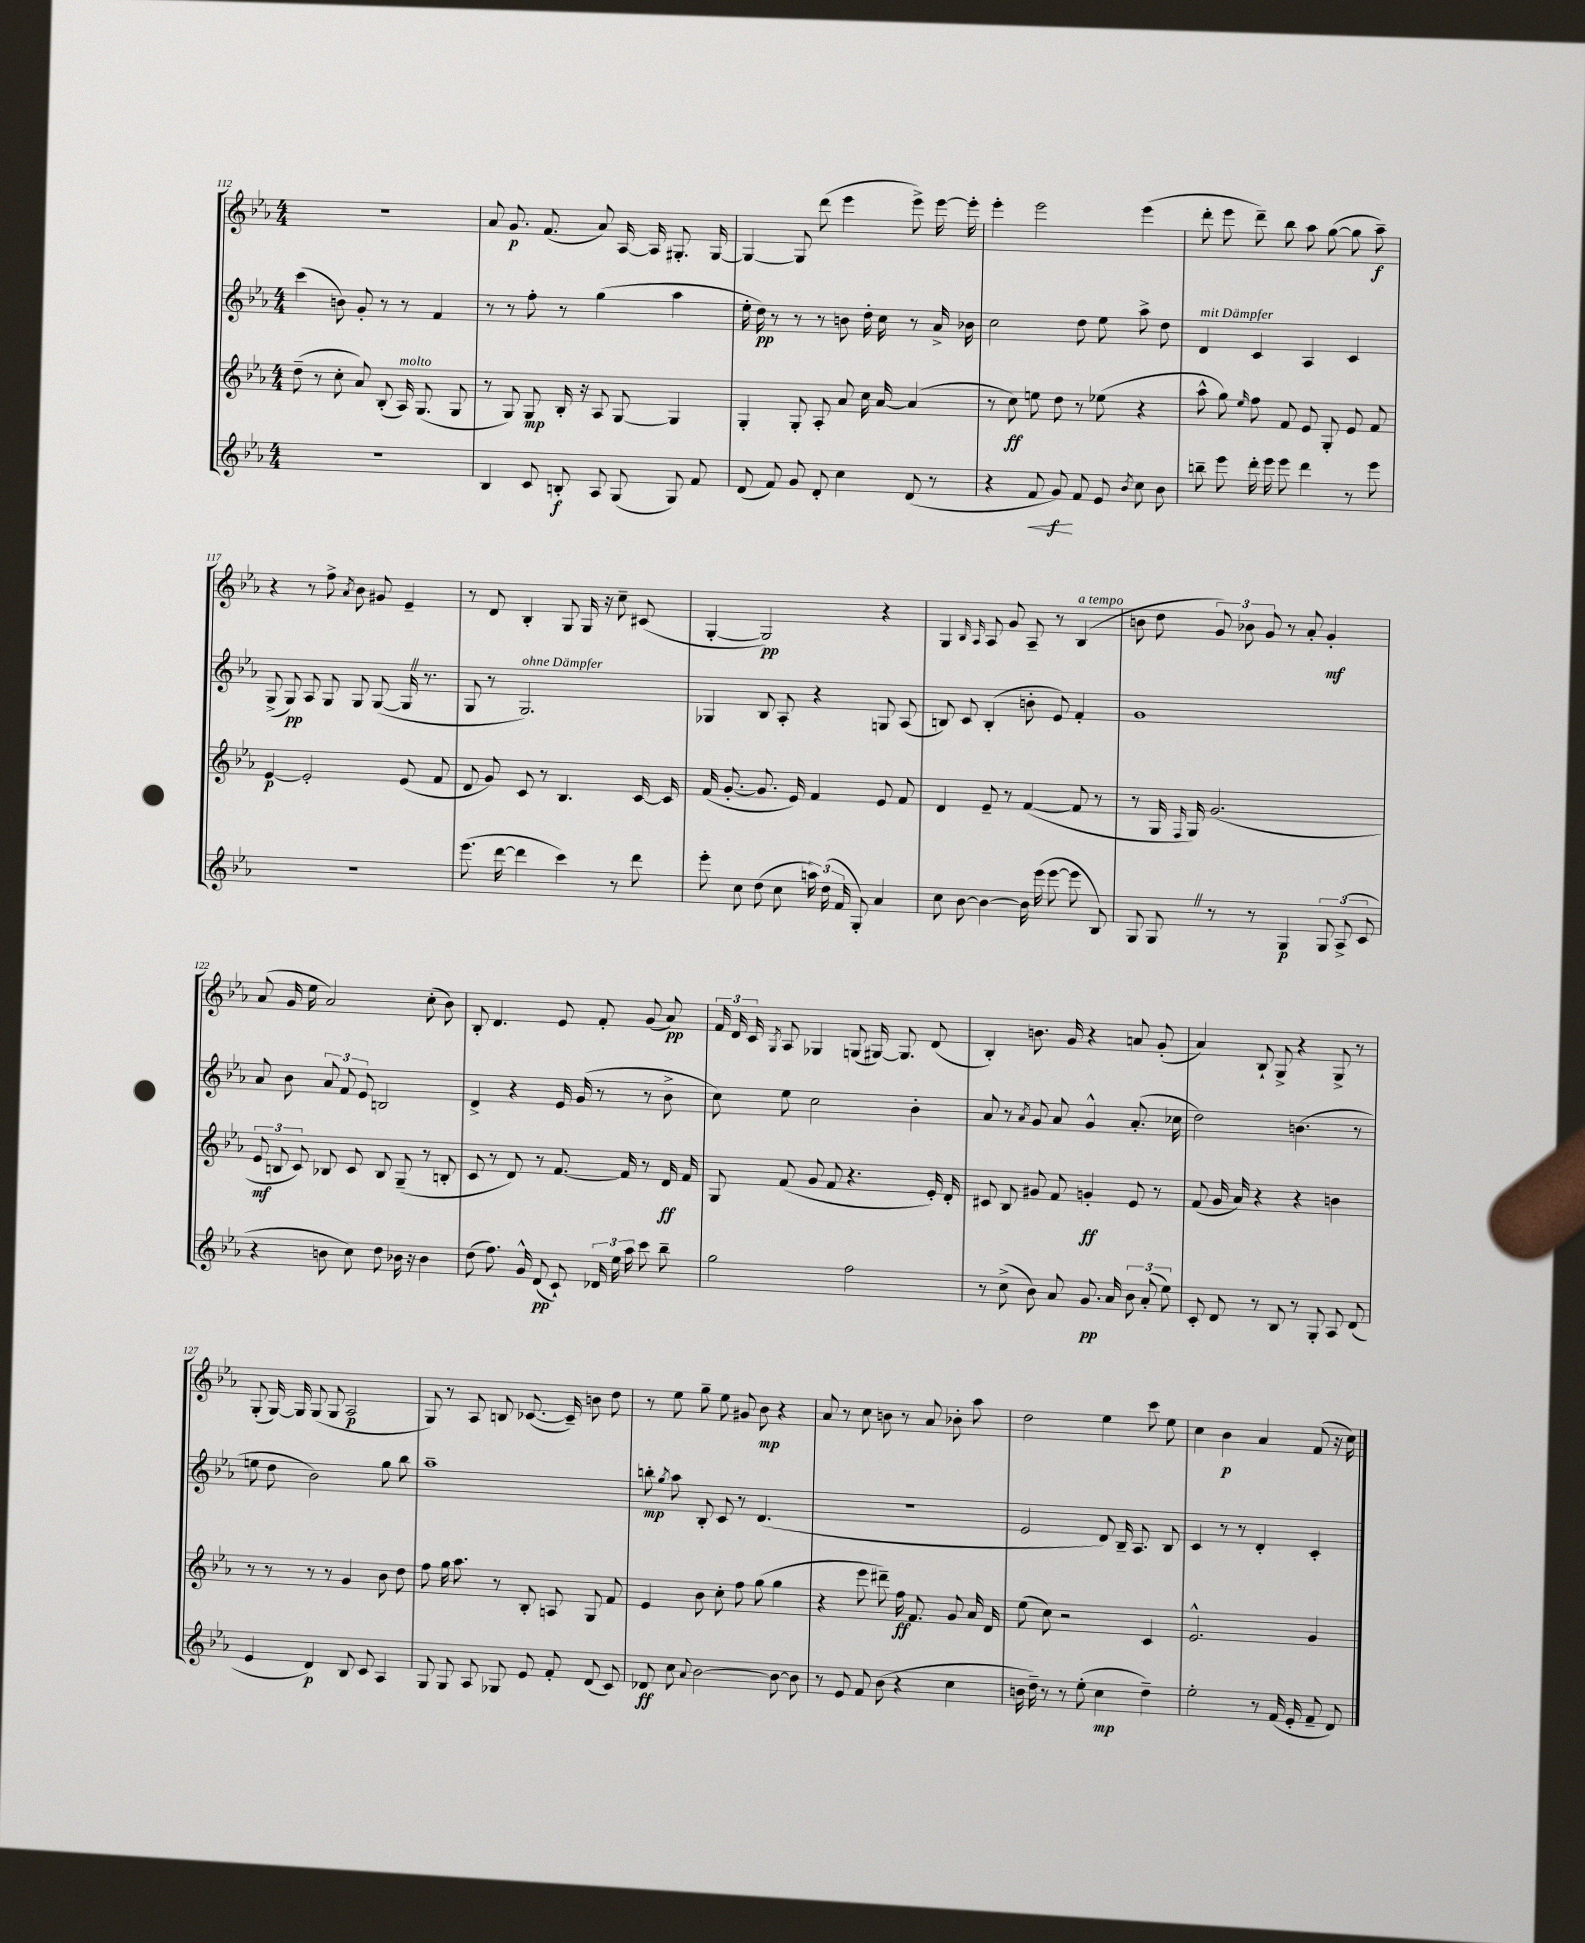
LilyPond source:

<<
\new StaffGroup <<
\new Staff = "s0" {
    \clef treble \key ees \major \numericTimeSignature \time 4/4
    \autoBeamOff r1 |
    aes'8 g'8.\p f'8.( aes'8) aes16~ aes16 gis8.-. gis16~ |
    gis4~ gis8 d'''8( ees'''4 ees'''8->) ees'''16~ ees'''16-. |
    ees'''4-. ees'''2 ees'''4( |
    d'''8-. ees'''8 d'''8--) bes''8 aes''8 g''8~( g''8 aes''8--\f) |
    r4 r8 f''8-> \acciaccatura { aes'8 } bes'8 gis'8 ees'4-- |
    r8 d'8 bes4-. g8 g16 r16 c''8-- cis'8( |
    g4~-. g2\pp) r4 |
    g4 \grace { bes16 aes16 } aes8 g'8 aes8-- r8 bes4^\markup { \italic "a tempo" }( |
    b'8 d''8 \tuplet 3/2 { g'8) bes'8 g'8 } r8 aes'8-. g'4-.\mf |
    aes'8( g'16 ees''16 aes'2) c''8-.( bes'8) |
    bes8-. d'4. ees'8 f'8-. g'8( aes'8\pp) |
    \tuplet 3/2 { f'16 d'16 c'16 } \acciaccatura { g8 } aes8 ges4 g8( gis16~) gis8. d'8( |
    bes4-.) b'8. g'16 r4 a'8 g'8-.( |
    aes'4) bes8-! g8-> r4 g8-> r8 |
    g8-.( g16~) g16 g8( g8 aes2\p |
    g8) r8 aes8 b8 ces'8.~( ces'16--) b'8 d''8 |
    r8 ees''8 g''8-- ees''8 gis'8 bes'8\mp r4 |
    aes'8 r8 c''8 b'8 r8 aes'8 bes'8-. aes''8 |
    d''2 ees''4 c'''8 ees''8 |
    c''4 bes'4\p aes'4 f'8( r16 c''16) \bar "|." |
}
\new Staff = "s1" {
    \clef treble \key ees \major \numericTimeSignature \time 4/4
    \autoBeamOff c'''4( b'8) g'8-. r8 r8 f'4 |
    r8 r8 f''8-. r8 g''4( aes''4 |
    ees''16-. d''16\pp) r8 r8 r8 b'8 d''16-. c''16 r8 aes'16-> bes'16 |
    c''2 d''8 ees''8 aes''8-> d''8 |
    d'4^\markup { \italic "mit Dämpfer" } c'4 aes4 c'4 |
    g8->( g8\pp) aes8 g8 g8 g8~( g16 \once \override BreathingSign.text = \markup { \musicglyph "scripts.caesura.straight" } \breathe r8. |
    g8 r8 g2.^\markup { \italic "ohne Dämpfer" }) |
    ges4 bes8 aes8-. r4 g8 aes8( |
    b8) c'8 b4-.( b'8-. ees'8) f'4-. |
    g'1 |
    aes'8 bes'8 \tuplet 3/2 { aes'8 f'8 ees'8 } b2 |
    d'4-> r4 ees'16 g'16( r8 r8 bes'8-> |
    c''8) ees''8 c''2 bes'4-. |
    aes'8 r8 \acciaccatura { aes'8 } g'8 aes'8 g'4-^ aes'8.-.( ces''16 |
    d''2) b'4.( r8 |
    e''8 d''8 bes'2) g''8 bes''8 |
    aes''1-- |
    b''8-.\mp \acciaccatura { g''8 } aes''8 bes8-. c'8 r8 d'4.( |
    r1 |
    ees'2 d'8) bes16-- aes8. bes8 |
    c'4 r8 r8 d'4-. c'4-. \bar "|." |
}
\new Staff = "s2" {
    \clef treble \key ees \major \numericTimeSignature \time 4/4
    \autoBeamOff d''8--( r8 c''8-. aes'8) bes8-.( aes16^\markup { \italic "molto" }) g8.( g8 |
    r8 g8) g8\mp bes16-. r16 aes8 g8~ g4 |
    g4-. g8-. aes8-. aes'8 c''16 aes'16~ aes'4( |
    r8 c''8\ff) e''8 d''8 r8 ees''8( r4 |
    aes''8-^ g''8) \grace { ees''16 } f''8 f'8 ees'8 g8-. ees'8 f'8 |
    ees'4~\p ees'2-. ees'8( f'8 |
    d'8 g'8) c'8 r8 bes4. c'16~ c'16 |
    f'16( g'8.~-. g'8. ees'16) f'4 ees'8 f'8 |
    d'4 ees'8-- r8 f'4~( f'8 r8 |
    r8 g16 \grace { f16 } g16) g'2.( |
    \tuplet 3/2 { ees'8\mf b8 c'8) } bes8 c'8 bes8 g8--( r8 b8-. |
    c'8 r8 d'8) r8 f'8.~ f'16 r8 d'16\ff f'16 |
    g8 f'8( g'8 f'8 r4. ees'16-.) d'16-. |
    cis'8 bes8 gis'8 f'8 g'4-.\ff ees'8 r8 |
    f'8( g'16 aes'16) r4 r4 b'4 |
    r8 r8 r8 r8 g'4 bes'8 d''8 |
    f''8 g''16 aes''8. r8 bes8-. a8 g8 f'8 |
    ees'4 bes'8 c''8-. f''8 g''8( g''4 |
    r4 ees'''8 dis'''8--) f''16\ff f'8. g'8 aes'16 d'16 |
    ees''8( c''8) r2 c'4 |
    ees'2.-^ g'4 \bar "|." |
}
\new Staff = "s3" {
    \clef treble \key ees \major \numericTimeSignature \time 4/4
    \autoBeamOff R1 |
    bes4 c'8 b8-.\f aes8 g8( g8) f'8 |
    d'8( f'8) g'8 d'8-. c''4 d'8( r8 |
    r4 f'8\< g'8\f\!) f'8 ees'8 \acciaccatura { bes'8 } c''8 bes'8 |
    b''8-- ees'''8 d'''16-. ees'''16 ees'''8 d'''4 r8 ees'''8 |
    R1 |
    ees'''8.( d'''16~ d'''4 c'''4) r8 d'''8 |
    ees'''8-. c''8 d''8( c''8 \tuplet 3/2 { a''16) d''16( f'16 } g8-.) aes'4 |
    c''8 bes'8~ bes'4~ bes'16 ees'''16( ees'''8~ ees'''8 bes8) |
    g8 g8 \once \override BreathingSign.text = \markup { \musicglyph "scripts.caesura.straight" } \breathe r8 r8 g4\p \tuplet 3/2 { g8 aes8->( c'8 } |
    r4 b'8 c''8) d''8 bes'16 r16 bes'4 |
    d''8( f''8.) g'16-^ d'8\pp( c'8-!) \tuplet 3/2 { des'16 ees''16 aes''16 } c'''8 bes''8-- |
    g''2 f''2 |
    r8 c''8->( bes'8) aes'8 g'8.\pp aes'16 \tuplet 3/2 { bes'8 aes'8-.( ees''8) } |
    c'8-. d'8 r8 bes8 r8 g8-. aes8 d'8( |
    ees'4 d'4\p) bes8 c'8 aes4 |
    g8 g8 aes8 ges8 ees'8 f'8-. d'8( c'8) |
    des'8\ff c''8 \appoggiatura { aes'8 } bes'2~ bes'8~ bes'8 |
    r8 ees'8 f'8 bes'8( r4 c''4 |
    b'16 d''16--) r8 r8 ees''8-.( c''4\mp d''4--) |
    ees''2-. r8 f'16( ees'16-. f'8-- d'8) \bar "|." |
}
>>
>>
\layout { \context { \Score currentBarNumber = #112 } }
